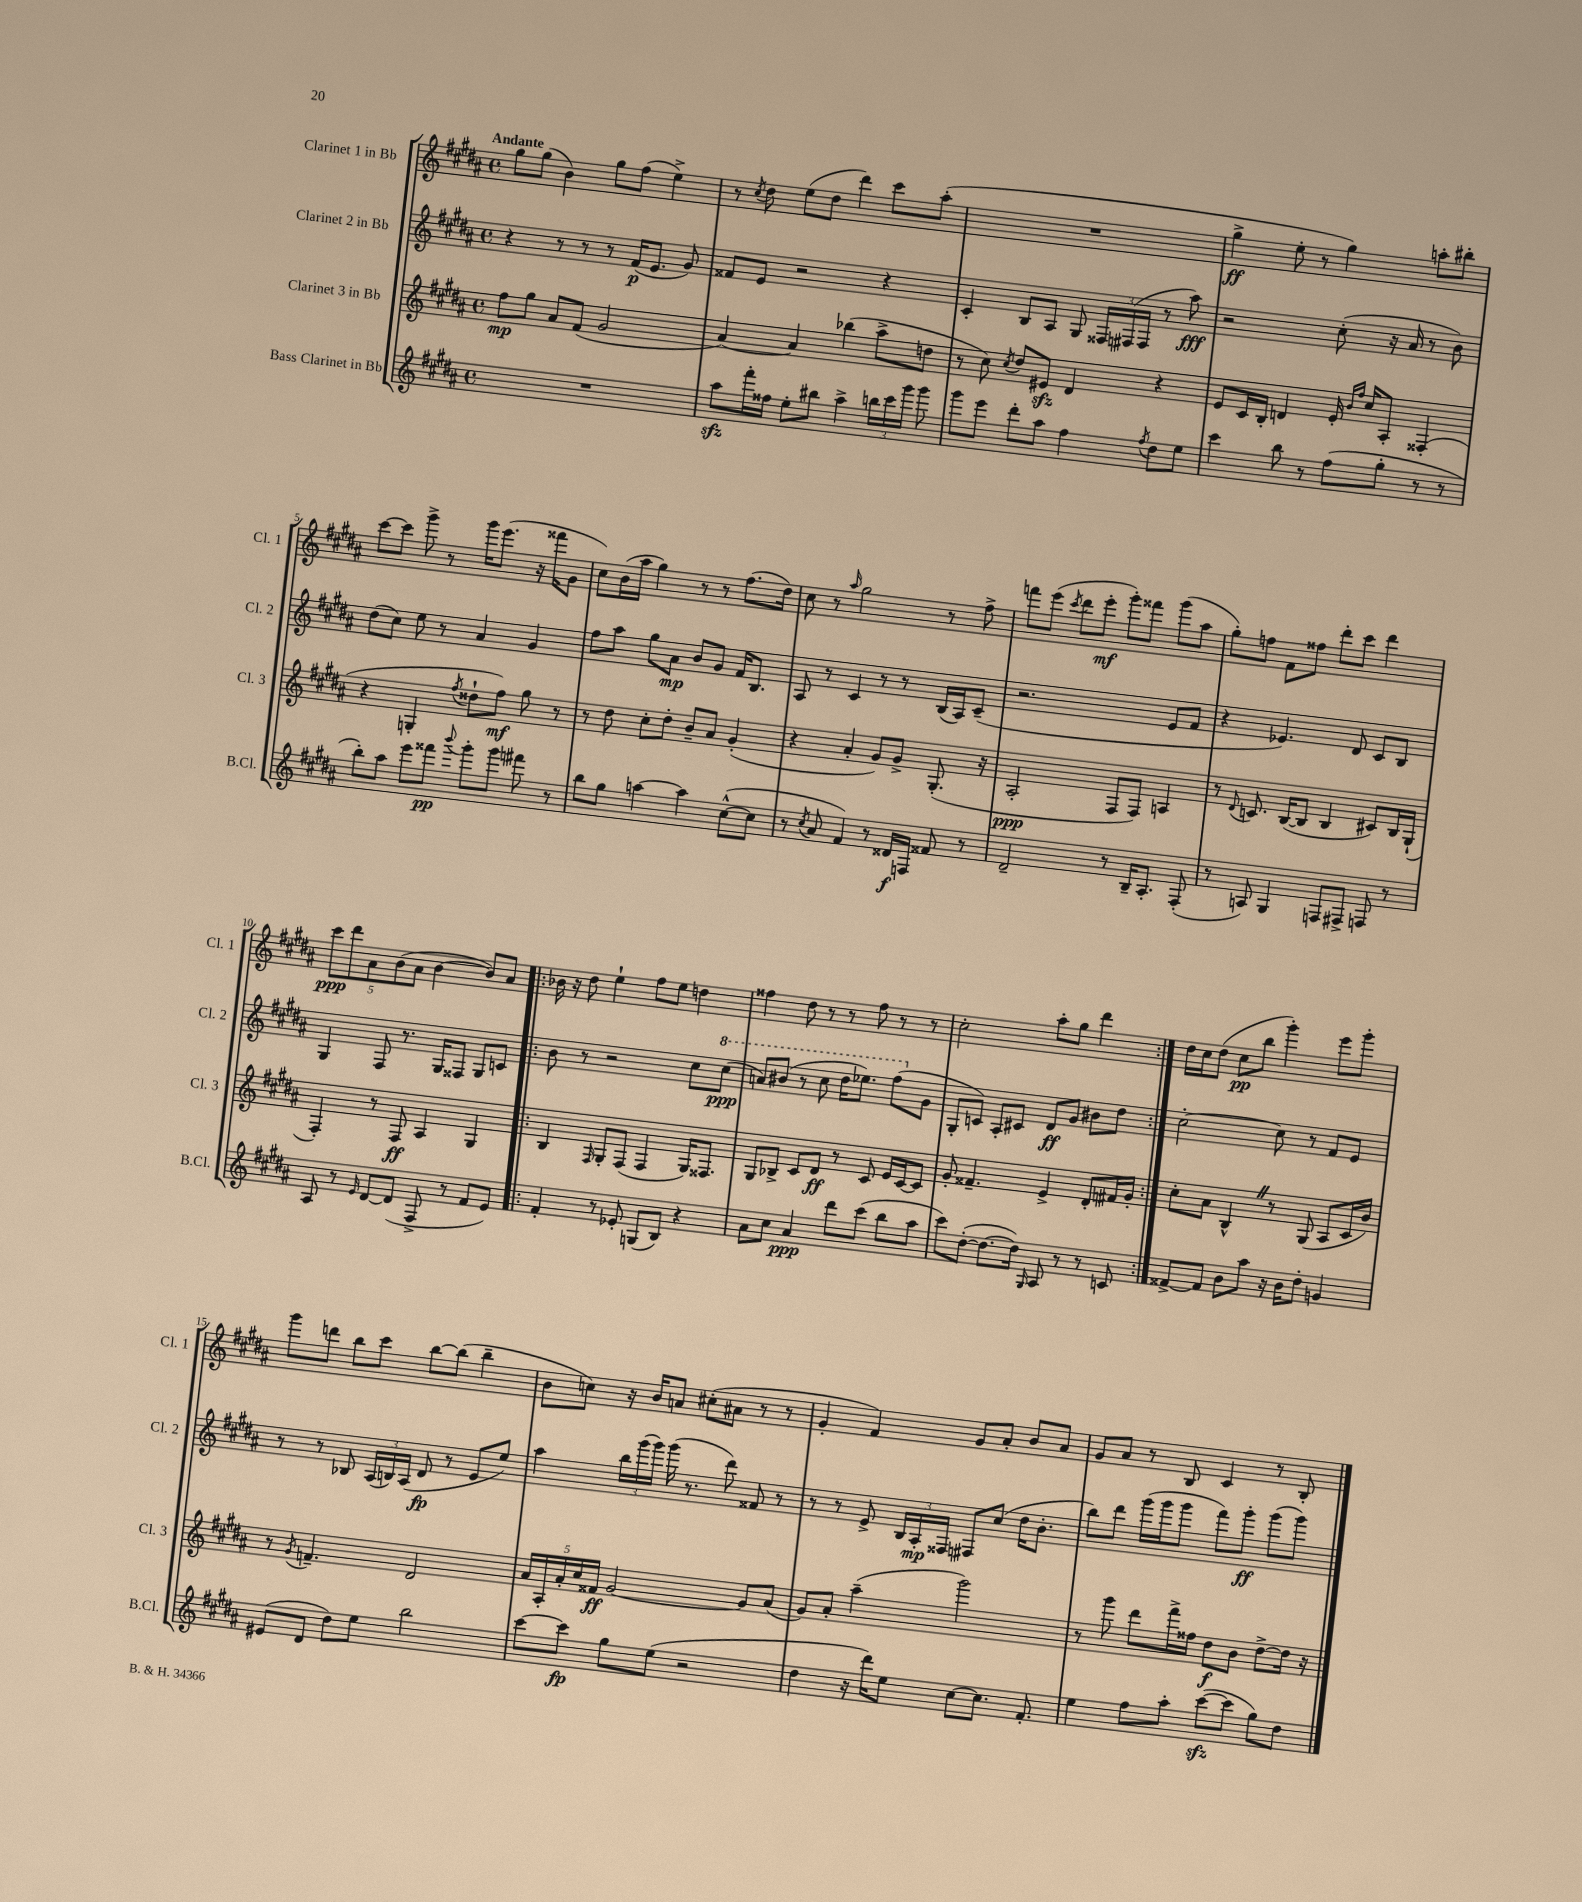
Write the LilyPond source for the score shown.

<<
\new StaffGroup <<
\new Staff = "s0" \with { instrumentName = "Clarinet 1 in Bb" shortInstrumentName = "Cl. 1" } {
    \clef treble \key b \major \defaultTimeSignature \time 4/4 \tempo "Andante"
    \autoBeamOff gis''8[ gis''8]( b'4) gis''8[ fis''8]( e''4->) |
    r8 \acciaccatura { cis''8 } dis''8 e''8[( dis''8] dis'''4) cis'''8[ ais''8]-.( |
    R1 |
    gis''4->\ff e''8-. r8 gis''4) a''8[-. bis''8]-. |
    cis'''8[~ cis'''8] gis'''8-> r8 gis'''16[ e'''8.]( r16 fisis'''16[ gis'8] |
    cis''8[) b'16( ais''16] gis''4) r8 r8 fis''8.[( dis''16]) |
    cis''8 r8 \grace { ais''16 } gis''2 r8 fis''8-> |
    f'''8[ e'''8]( \acciaccatura { cis'''8 } dis'''8[ e'''8]-.\mf gis'''8[-.) fisis'''8] gis'''8[( ais''8] |
    gis''8[-.) f''8] fis'8[ fisis''8] dis'''8[-. cis'''8] dis'''4 |
    \tuplet 5/4 { cis'''8[\ppp dis'''8 ais'8 b'8( ais'8] } b'4~ b'8[) ais'8] |
    \repeat volta 2 { bes'16 r16 dis''8 e''4-! fis''8[ e''8] d''4 |
    fisis''4 dis''8 r8 r8 fisis''8 r8 r8 |
    cis''2-. ais''8[-. gis''8] dis'''4 | }
    dis''16[ cis''16 dis''8]( cis''8[\pp b''8] gis'''4-.) e'''8[ gis'''8]-. |
    gis'''8[ d'''8] b''8[ cis'''8] b''8[~ b''8]( b''4-- |
    b'8[ c''8]) r16 b'16[ a'8] cis''8[-.( ais'8] r8 r8 |
    gis'4-. fis'4) gis'8[ ais'8]-. b'8[ ais'8] |
    gis'8[ ais'8] r8 b8 cis'4 r8 b8-. \bar "|." |
}
\new Staff = "s1" \with { instrumentName = "Clarinet 2 in Bb" shortInstrumentName = "Cl. 2" } {
    \clef treble \key b \major \defaultTimeSignature \time 4/4
    \autoBeamOff r4 r8 r8 r8 fis'16[\p( e'8.] gis'8) |
    fisis'8[ e'8] r2 r4 |
    cis'4-. b8[ ais8] gis8 \tuplet 3/2 { fisis16[ fis16( fis16] } r8 ais''8\fff) |
    r2 cis''8-.( r16 ais'16 r8 b'8) |
    dis''8[( cis''8]) e''8 r8 ais'4 gis'4 |
    fis''8[ ais''8] gis''8[ ais'8]\mp b'8[ gis'8] fis'16[ b8.] |
    ais8 r8 cis'4 r8 r8 b16[( ais16) cis'8]--( |
    r2. e'8[ fis'8] |
    r4 ees'4.) dis'8 cis'8[ b8] |
    gis4 fis8 r8. gis16[ fisis8] gis8[ c'8] |
    \repeat volta 2 { b'8 r8 r2 cis''8[ \ottava #1 cis'''8]\ppp( |
    a''8[) bis''8]( r8 cis'''8 dis'''16[ ees'''8.]) fis'''8[( \ottava #0 gis'8] |
    gis8[-. c'8]) ais8[-. cis'8] dis'8[\ff gis'8] bis'8[ dis''8] | }
    cis''2~-. cis''8 r8 fis'8[ e'8] |
    r8 r8 bes8 \tuplet 3/2 { ais16[( b16) ais16]( } dis'8\fp r8 e'8[ e''8]) |
    ais''4 \tuplet 3/2 { b''16[ gis'''16( gis'''16]) } gis'''16( r8. dis'''8) fisis'8 r8 |
    r8 r8 e'8-> \tuplet 3/2 { b16[ ais16-.\mp fisis16] } fis8[ cis''8]( dis''16[ b'8.]-. |
    b''8[) dis'''8] gis'''16[( gis'''16 gis'''8] fis'''8[) gis'''8]-.\ff gis'''8[( gis'''8]) \bar "|." |
}
\new Staff = "s2" \with { instrumentName = "Clarinet 3 in Bb" shortInstrumentName = "Cl. 3" } {
    \clef treble \key b \major \defaultTimeSignature \time 4/4
    \autoBeamOff fis''8[\mp gis''8] ais'8[ fis'8]( gis'2 |
    ais'4~) ais'4 bes''4( ais''8[-> d''8] |
    r8 cis''8) \acciaccatura { cis''8 } dis''8[ eis'8]\sfz dis'4 r4 |
    e'8[ cis'16 b16]-. d'4 e'16-. \grace { b'16[ fis''16] } cis''16[ ais8]-. fisis4-.( |
    r4 g4-. \acciaccatura { fis''8 } disis''8[-! fis''8]\mf) gis''8 r8 |
    r8 dis''8 cis''8[-. dis''8]-. b'8[-- ais'8] gis'4-.( |
    r4 ais'4-. gis'8[) gis'8]-> gis8.-.( r16 |
    ais2-.\ppp fis8[ fis8]) a4 |
    r8 \appoggiatura { dis'8 } c'8. b16[~( b8] b4 cis'8[) b16 gis16]-!( |
    fis4-.) r8 fis8\ff ais4 gis4 |
    \repeat volta 2 { b4 \grace { fis16 } gis8[-. fis8]( fis4 gis16[) fisis8.] |
    gis8[ bes8]-> cis'8[ dis'8]\ff r8 cis'8 e'16[ cis'16~ cis'8] |
    gis'8-. fisis'4.-- e'4-> dis'8[-. fis'16 gis'16]-. | }
    cis''8[-. ais'8] b4-^ \once \override BreathingSign.text = \markup { \musicglyph "scripts.caesura.straight" } \breathe r8 gis8( ais8[ cis'16 b'16]) |
    r8 \acciaccatura { gis'8 } f'4.-- dis'2 |
    \tuplet 5/4 { ais'16[ ais16-. ais'16-. cis''16 fisis'16]\ff } gis'2~ gis'8[ ais'8]( |
    gis'8[) ais'8]-. ais''4--( gis'''2) |
    r8 gis'''8 dis'''8[ fis'''16-> fisis''16] dis''8[\f b'8] dis''8[~-> dis''16] r16 \bar "|." |
}
\new Staff = "s3" \with { instrumentName = "Bass Clarinet in Bb" shortInstrumentName = "B.Cl." } {
    \clef treble \key b \major \defaultTimeSignature \time 4/4
    \autoBeamOff R1 |
    ais''8[\sfz fis'''16-. fisis''16] e''8[-. bis''8] ais''4-> \tuplet 3/2 { b''16[ cis'''16 gis'''16] } gis'''8 |
    gis'''8[ e'''8] dis'''8[-. ais''8] fis''4 \acciaccatura { fis''8 } dis''8[ e''8] |
    cis'''4 b''8 r8 fis''8[( gis''8]-. r8 r8 |
    b''8[-.) ais''8] e'''8[ fisis'''8]\pp \appoggiatura { b'''8 } gis'''8[-. gis'''8] fis'''8 r8 |
    b''8[ gis''8] a''4~ a''4 cis''8[~-^( cis''8] |
    r8 \acciaccatura { cis''8 } ais'8 fis'4) r8 disis'16[\f f16] fisis'8 r8 |
    dis'2-- r8 b16[-- ais8.]-. fis8-.( |
    r8 a8) gis4 f8[ fis8]-> f8 r8 |
    ais8 r8 \grace { e'16 } dis'8[~ dis'8]( fis8-> r8 fis'8[ e'8]) |
    \repeat volta 2 { fis'4-. r8 ees'8-. g8[( b8]) r4 |
    ais'8[ cis''8] ais'4\ppp dis'''8[ cis'''8]( b''8[ ais''8] |
    cis'''8[) dis''8]~-.( dis''8.[~ dis''16]) \grace { gis16 } ais8 r8 r8 c'8 | }
    fisis'8[~-> fisis'8] b'8[ ais''8] r16 b'16[ dis''8]-. g'4 |
    eis'8[( dis'8] dis''8[) e''8] b''2 |
    cis'''8[~ cis'''8]\fp gis''8[ e''8]( r2 |
    dis''4 r16 dis'''16[) e''8] cis''8[~ cis''8.] fis'8.-. |
    e''4 fis''8[ ais''8]-. cis'''8[~\sfz( cis'''8] gis''8[) dis''8] \bar "|." |
}
>>
>>
